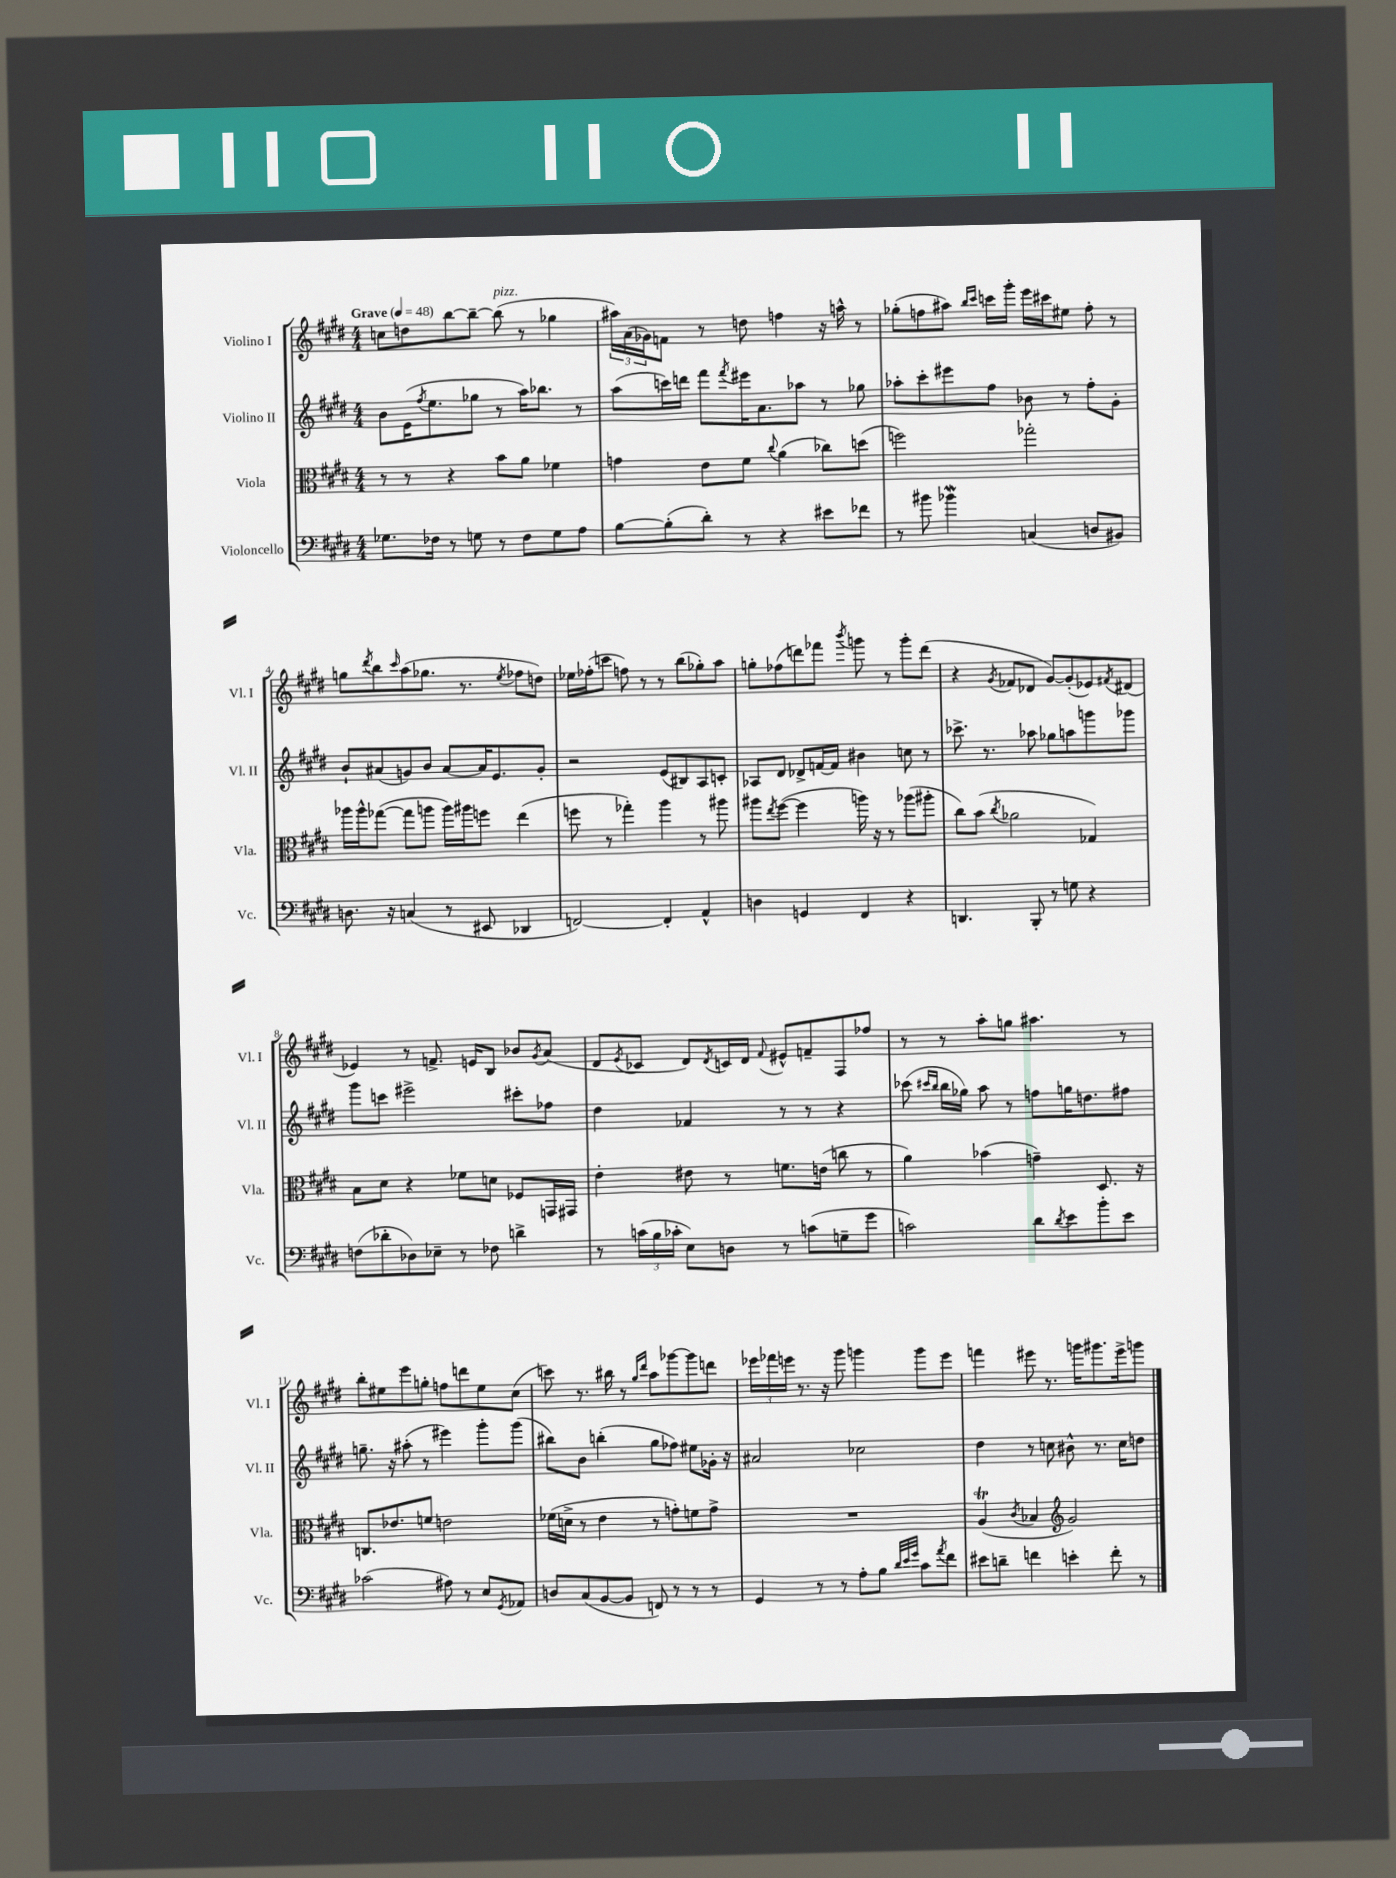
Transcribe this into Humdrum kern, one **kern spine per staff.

**kern	**kern	**kern	**kern
*staff4	*staff3	*staff2	*staff1
*clefF4	*clefC3	*clefG2	*clefG2
*k[f#c#g#d#]	*k[f#c#g#d#]	*k[f#c#g#d#]	*k[f#c#g#d#]
*M4/4	*M4/4	*M4/4	*M4/4
*MM48	*MM48	*MM48	*MM48
8.G-	8r	8b	8cc
.	8r	(16e	8dd
.	.	8qff#	.
16F-	.	8.ee	.
8r	4r	.	[8bb
8G	.	8gg-	8bb~_
8r	8b	8r	(8bb]
8F-	8a	16aa)	8r
.	.	8.bb-	.
8G	4f-	.	4gg-
8A	.	8r	.
=	=	=	=
[8B	4g	(8aa	24aa#)
.	.	.	(24a
.	.	.	24g-)
(8B']	.	16ccc)	8f
.	.	16ddd	.
8d#')	8e	8fff#	8r
.	.	8qfff#	.
8r	8f#	16eee#	8dd
.	.	8.a	.
.	8qqcc#	.	.
4r	(4a	.	4ff
.	.	8aa-	.
8e#	8cc-)	8r	16r
.	.	.	16aa^^
8f-	(8dd	8gg-	8r
=	=	=	=
8r	2ff)	8aa-'	(8gg-'
8b#	.	8ccc#'	8ff
4b-	.	8eee#	8aa#)
.	.	.	16qqbb
.	.	.	16qqccc#
.	.	8ff#	16ccc
.	.	.	16ggg#'
(4C	2gg-'	8b-	16eee
.	.	.	16ccc#
.	.	8r	8ee#
8D	.	8ff#'	8ff'
8BB#)	.	8g#'	8r
=	=	=	=
8.D	16aa-	8b`	8gg
.	16aa-^^	.	.
.	.	.	8qddd#
.	([8gg-	(8a#	8bb
16r	.	.	.
.	.	.	16qqccc#
(4C	8gg-]	8g)	(8aa
.	8aa	8b	8.gg-
8r	16aa)	[8a#	.
.	16aa#	.	8.r
8EE#	8ff	16a#]	.
.	.	8.e	.
.	.	.	8qee
4DD-	(4ee	.	8ff-
.	.	8g'	8dd)
=	=	=	=
[2FF)	8ff	2r	16ee-
.	.	.	(16ff-'
.	8r	.	8ccc
.	4gg-')	.	8ff)
.	.	.	8r
4FF']	4aa	(8e	8r
.	.	8B#)	(8bb
4AA^^	8r	8A	8gg-')
.	8aa#	8c'	8aa
=	=	=	=
4D	8aa#	8A-	8gg'
.	8qee	.	.
.	([8ff#	8d#	(8ff-
4GG	4ff#]	8d-^	8ddd)
.	.	[16f	8fff-
.	.	16f]	.
.	.	.	8qbbb
4FF#	16aa)	4b#	8ggg
.	16r	.	.
.	8r	.	8r
4r	(8aa-	8cc	8ggg'
.	8aa#'	8r	(8ddd
=	=	=	=
4.DD	8cc#)	8.ccc-^	4r
.	(8b	.	.
.	.	8.r	.
.	8qcc#	.	8qg#
.	2a-	.	8f-
8BBB'	.	8aa-	8d-
8r	.	8gg-	[8g#)
8G	.	8aa	(8g#']
4r	4G-)	8ggg	8e-)
.	.	.	8qf#
.	.	8ggg-	(8d#
=	=	=	=
(8F	8B	8ggg#	4e-)
8d-'	8d#	8ccc	.
8D-)	4r	2eee#^	8r
8E-~	.	.	8.f^
8r	8f-	.	.
.	.	.	16e
8F-	8d	.	8B
4d^	8F-	8ccc#'	8b-
.	.	.	8qg#
.	16GG	8ff-	(8a
.	16GG#	.	.
=	=	=	=
8r	4e'	4dd#	8d#
.	.	.	8qe
(24c	.	.	8c-
24B	.	.	.
24c-'	.	.	.
8E)	8e#	4f-	8d#)
.	.	.	8qd#
8D	8r	.	16c
.	.	.	16d#
.	.	.	8qqf#
8r	8.f	8r	8e#^^
(8c	.	8r	8f~
.	(16e	.	.
8G~	8cc	4r	8F#
8g#	8r	.	8ff-
=	=	=	=
2c)	4a)	(8ccc-	8r
.	.	16qqccc#	.
.	.	16qqbb	.
.	.	16bb	8r
.	.	16gg-)	.
.	(4b-	8aa	8aa'
.	.	8r	8gg
8d#	4g~)	8ff	4.aa#
8qd#	.	.	.
8e	.	16gg	.
.	.	8.dd	.
8b'	8.D#	.	.
8e	.	8ff#	8r
.	16r	.	.
=	=	=	=
(2c-	8.C	8.gg~	8bb'
.	.	.	8ee#
.	8.e-	16r	.
.	.	(8aa#'	8eee
.	8f	8r	8gg'
8A#)	2e	4eee#)	8ff
8r	.	.	8ddd
8E	.	8ggg#'	8ee#
8qGG#	.	.	.
8AA-	.	(8ggg#	(8cc#
=	=	=	=
8D	(16f-	8bb#)	8ccc)
.	16d^	.	.
(8C#	8r	8b	8.r
[8BB	4e	(4bb'	.
.	.	.	16bb#
8BB]	.	.	8r
.	.	.	16qqgg#
.	.	.	16qqddd#
8FF)	8r	8gg#	8aa
8r	8g')	8ff-)	[8ggg-
8r	8f	8ee#	8ggg-]
8r	8g^	16g-'	8ddd
.	.	16r	.
=	=	=	=
4GG#	1r	2a#	24eee-
.	.	.	24fff-
.	.	.	24eee
.	.	.	8.r
8r	.	.	.
.	.	.	16r
8r	.	.	8ggg#
8A'	.	2cc-	4ggg
8B	.	.	.
32qqd#	.	.	.
32qqe	.	.	.
32qqg#	.	.	.
8c#	.	.	8ggg
8qa	.	.	.
8f#	.	.	8eee
=	=	=	=
8e#	(4A	4dd#	4fff
8d~	.	.	.
.	8qc#	.	.
4f	4B-	8r	8eee#
.	.	8cc	8.r
*	*clefG2	*	*
4e'	2g#)	8b#^^	.
.	.	.	16ggg
.	.	8.r	8.ggg#
8f'	.	.	.
.	.	16cc	16eee#^
8r	.	8dd	8ggg
==	==	==	==
*-	*-	*-	*-
